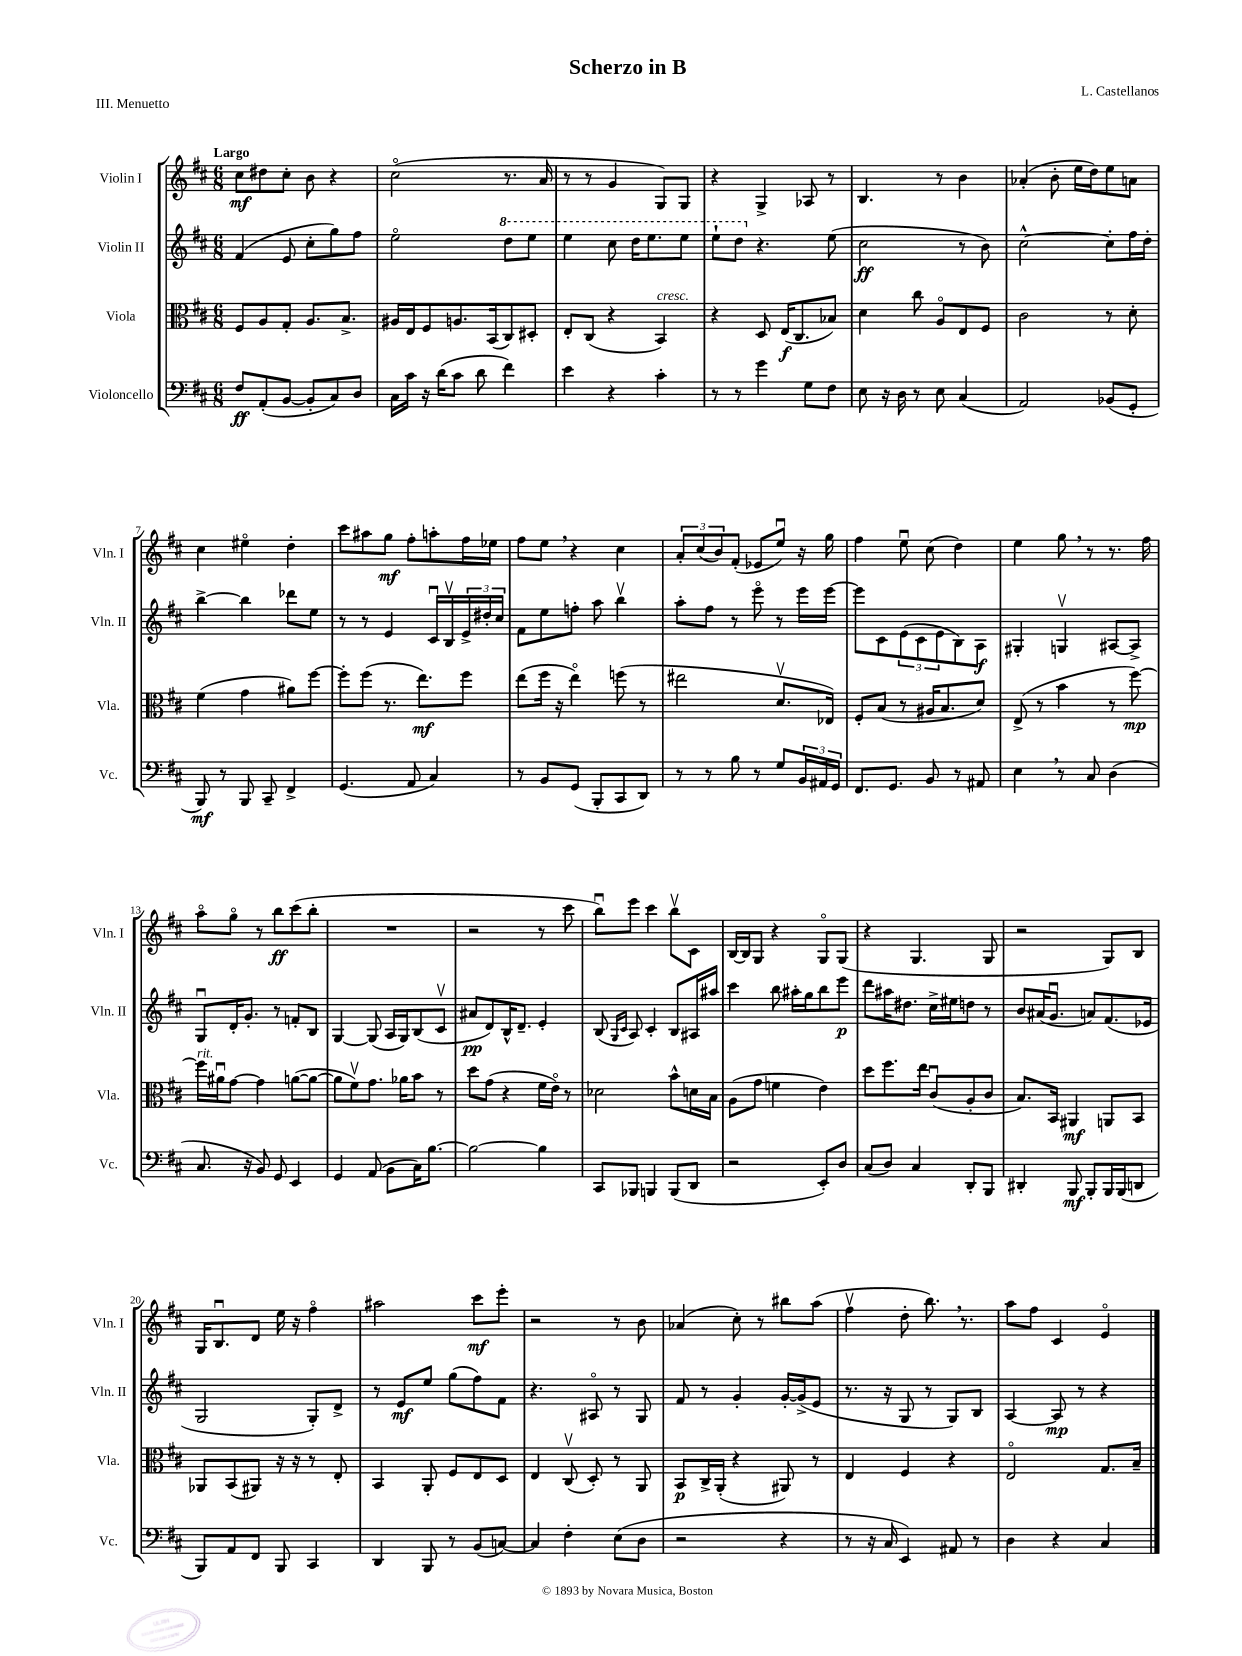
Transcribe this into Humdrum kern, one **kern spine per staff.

**kern	**dynam	**kern	**dynam	**kern	**dynam	**kern	**dynam
*part4	*part4	*part3	*part3	*part2	*part2	*part1	*part1
*staff4	*staff4	*staff3	*staff3	*staff2	*staff2	*staff1	*staff1
*I"Violoncello	*	*I"Viola	*	*I"Violin II	*	*I"Violin I	*
*I'Vc.	*	*I'Vla.	*	*I'Vln. II	*	*I'Vln. I	*
*clefF4	*	*clefC3	*	*clefG2	*	*clefG2	*
*k[f#c#]	*	*k[f#c#]	*	*k[f#c#]	*	*k[f#c#]	*
*M6/8	*	*M6/8	*	*M6/8	*	*M6/8	*
=1	=1	=1	=1	=1	=1	=1	=1
!	!	!	!	!	!	!LO:TX:a:B:t=Largo	!
8F#/L	ff	8F#/L	.	(4f#/	.	8cc#\L	mf
(8AA'/	.	8A/	.	.	.	8dd#X\	.
[8BB/J	.	8G'/J	.	8e/	.	8cc#'\J	.
8BB'/L]	.	8.A/L	.	8cc#'\L	.	8b\	.
8C#/)	.	.	.	8gg\)	.	4r	.
.	.	8.B^/J	.	.	.	.	.
8D/J	.	.	.	8ff#\J	.	.	.
=2	=2	=2	=2	=2	=2	=2	=2
16C#\LL	.	16A#X/LL	.	2ee\	.	(2cc#\	.
16c#\JJ	.	16E/J	.	.	.	.	.
16r	.	8F#/	.	.	.	.	.
(16d\KL	.	.	.	.	.	.	.
8c#\J	.	8.An/	.	.	.	.	.
8d\	.	.	.	.	.	.	.
.	.	(16BB/k	.	.	.	.	.
*	*	*	*	*8va	*	*	*
4f#\)	.	8C#/)	.	8ddd\L	.	8.r	.
.	.	8D#X'/J	.	8eee\J	.	.	.
.	.	.	.	.	.	16a/	.
=3	=3	=3	=3	=3	=3	=3	=3
4e\	.	8E'/L	.	4eee\	.	8r	.
.	.	(8C#/J	.	.	.	8r	.
4r	.	4r	.	8ccc#\	.	4g/	.
.	.	.	.	16ddd\KL	.	.	.
.	.	.	.	8.eee\	.	.	.
!	!	!LO:TX:a:i:t=cresc.	!	!	!	!	!
4c#'\	.	4BB/)	.	.	.	8G/L)	.
.	.	.	.	8eee\J	.	8G/J	.
=4	=4	=4	=4	=4	=4	=4	=4
8r	.	4r	.	8eee`\L	.	4r	.
8r	.	.	.	8ddd\J	.	.	.
*	*	*	*	*X8va	*	*	*
4g\	.	8D/	.	4.r	.	4G^/	.
.	.	(16E/KL	f	.	.	.	.
.	.	8.C#/	.	.	.	.	.
8G\L	.	.	.	.	.	8A-X/	.
8F#\J	.	8B-X/J)	.	(8ee\	.	8r	.
=5	=5	=5	=5	=5	=5	=5	=5
8E\	.	4d\	.	2cc#\	ff	4.B/	.
16r	.	.	.	.	.	.	.
16D\	.	.	.	.	.	.	.
8r	.	8cc#\	.	.	.	.	.
8E\	.	8A/L	.	.	.	8r	.
(4C#/	.	8E/	.	8r	.	4b\	.
.	.	8F#/J	.	8b\)	.	.	.
=6	=6	=6	=6	=6	=6	=6	=6
2AA/)	.	2c#\	.	[2cc#^^\	.	(4a-X'/	.
.	.	.	.	.	.	8b'\	.
.	.	.	.	.	.	16ee\LL	.
.	.	.	.	.	.	16dd\J)	.
(8BB-X/L	.	8r	.	8cc#'\L]	.	8ee\	.
8GG'/J	.	8d'\	.	16ff#\L	.	8an\J	.
.	.	.	.	16dd'\JJ	.	.	.
!!LO:LB:g=z
=7	=7	=7	=7	=7	=7	=7	=7
8BBB/)	mf	(4f#\	.	[4bb^\	.	4cc#\	.
8r	.	.	.	.	.	.	.
8BBB/	.	4g\	.	4bb\]	.	4ee#X\	.
8CC#~/	.	.	.	.	.	.	.
4FF#^/	.	8a#X\L)	.	8ddd-X\L	.	4dd'\	.
.	.	[8ff#\J	.	8ee\J	.	.	.
=8	=8	=8	=8	=8	=8	=8	=8
(4.GG/	.	8ff#'\L]	.	8r	.	8ccc#\L	.
.	.	(8ff#\J	.	8r	.	8aa#X\	.
.	.	8.r	.	4e/	.	8gg\J	mf
8AA/	.	.	.	.	.	8ff#'\L	.
.	.	8.ee\L)	mf	.	.	.	.
4C#/)	.	.	.	16c#u/LL	.	8aan'\	.
.	.	.	.	16Bv/	.	.	.
.	.	8ff#\J	.	24e^/	.	16ff#\L	.
.	.	.	.	24dd#X'/	.	.	.
.	.	.	.	.	.	16ee-X\JJ	.
.	.	.	.	24cc#/JJ	.	.	.
=9	=9	=9	=9	=9	=9	=9	=9
8r	.	(8ee\L	.	8f#\L	.	8ff#\L	.
8BB/L	.	16ff#\Jk	.	8ee\	.	8ee,\J	.
.	.	16r	.	.	.	.	.
(8GG/J	.	4ee\)	.	8ffn'\J	.	4r	.
8BBB'/L	.	.	.	8aa\	.	.	.
8CC#/	.	(8ffn\	.	4bbv\	.	4cc#\	.
8DD/J)	.	8r	.	.	.	.	.
=10	=10	=10	=10	=10	=10	=10	=10
8r	.	2ee#X\	.	8aa'\L	.	12a'/L	.
.	.	.	.	.	.	(12cc#/	.
8r	.	.	.	8ff#\J	.	.	.
.	.	.	.	.	.	12b/)	.
8B\	.	.	.	8r	.	(8f#'/J	.
8r	.	.	.	8eee\	.	8e-X/L	.
8G/L	.	8.dv/L	.	8r	.	8eeu/J)	.
24BB/L	.	.	.	16eee\LL	.	16r	.
24AA#X/	.	.	.	.	.	.	.
.	.	16E-X/Jk)	.	[16eee\JJ	.	16gg\	.
24GG/JJ	.	.	.	.	.	.	.
=11	=11	=11	=11	=11	=11	=11	=11
8.FF#/L	.	8F#'/L	.	8eee\L]	.	4ff#\	.
.	.	(8B/J	.	8c#\	.	.	.
8.GG/J	.	.	.	.	.	.	.
.	.	8r	.	(12e\	.	8eeu\	.
.	.	.	.	12c#\	.	.	.
8BB/	.	16A#X/KL	.	.	.	(8cc#\	.
.	.	.	.	12e\	.	.	.
.	.	8.B/	.	.	.	.	.
8r	.	.	.	8B\)	.	4dd\)	.
8AA#X/	.	8d/J)	.	8A\J	f	.	.
=12	=12	=12	=12	=12	=12	=12	=12
4E,\	.	(8E^/	.	4G#X'/	.	4ee\	.
.	.	8r	.	.	.	.	.
8r	.	4b\	.	4Gnv/	.	8gg,\	.
8C#/	.	.	.	.	.	8r	.
(4D\	.	8r	.	[8A#X/L	.	8.r	.
.	.	[8ff#\)	mp	8A#^/J]	.	.	.
.	.	.	.	.	.	16ff#\	.
!!LO:LB:g=z
=13	=13	=13	=13	=13	=13	=13	=13
!	!	!LO:TX:a:i:t=rit.	!	!	!	!	!
8.C#/	.	16ff#\LL]	.	8Gu/L	.	8aa\L	.
.	.	16a#Xu\J	.	.	.	.	.
.	.	[8g\J	.	16d'/K	.	8gg\J	.
16r	.	.	.	8.g'/J	.	.	.
8BB/)	.	4g\]	.	.	.	8r	.
8GG/	.	.	.	8r	.	8bb\L	ff
4EE/	.	([8an\L	.	8fn'/L	.	(8ccc#\	.
.	.	8a\J_	.	8B/J	.	8bb'\J	.
=14	=14	=14	=14	=14	=14	=14	=14
4GG/	.	8a\L]	.	[4G/	.	2.r	.
.	.	8f#v\)	.	.	.	.	.
(8AA/	.	8.g\J	.	(8G/]	.	.	.
8BB\L	.	.	.	16A/LL	.	.	.
.	.	16a-X\KL	.	16G/J)	.	.	.
16C#\K)	.	8b\J	.	(8B/	.	.	.
[8.B\J	.	.	.	.	.	.	.
.	.	8r	.	8c#v/J	.	.	.
=15	=15	=15	=15	=15	=15	=15	=15
2B\_	.	8dd\L	.	8a#X/L	pp	2r	.
.	.	(8g\J	.	8d/)	.	.	.
.	.	4r	.	16B^^/K	.	.	.
.	.	.	.	8.d~/J	.	.	.
4B\]	.	16f#\LL	.	4e'/	.	8r	.
.	.	16e\JJ)	.	.	.	.	.
.	.	8r	.	.	.	8ccc#\	.
=16	=16	=16	=16	=16	=16	=16	=16
8CC#/L	.	2d-X\	.	(8B/	.	8bbu\L)	.
.	.	.	.	16qqG/LL	.	.	.
.	.	.	.	16qqc#/JJ	.	.	.
8BBB-X/J	.	.	.	8A/)	.	8eee\J	.
4BBBn/	.	.	.	4c#'/	.	4ccc#\	.
(8BBB/L	.	8b^^\L	.	8B/L	.	8bbv\L	.
8DD/J	.	16dn\L	.	16A#X/L	.	8c#\J	.
.	.	16B\JJ	.	16aa#X/JJ	.	.	.
=17	=17	=17	=17	=17	=17	=17	=17
2r	.	(8A\L	.	4ccc#\	.	[16B/LL	.
.	.	.	.	.	.	16B/J]	.
.	.	8g\J	.	.	.	8G/J	.
.	.	4fn\	.	8bb\	.	4r	.
.	.	.	.	16aa#X'\LL	.	.	.
.	.	.	.	16gg\J	.	.	.
8EE'/L)	.	4e\)	.	8bb\	.	8G/L	.
8D/J	.	.	.	8eee\J	p	(8G/J	.
=18	=18	=18	=18	=18	=18	=18	=18
(8C#/L	.	8dd\L	.	8ddd\L	.	4r	.
8D/J)	.	8.ff#\	.	16aa#X\K	.	.	.
.	.	.	.	8.dd#X\J	.	.	.
4C#/	.	.	.	.	.	4.G/	.
.	.	16ee\Jk	.	.	.	.	.
.	.	(8c#u/L	.	16cc#^\LL	.	.	.
.	.	.	.	16ee#X\J	.	.	.
8DD'/L	.	8A'/	.	8ddn\J	.	.	.
8BBB/J	.	8c#/J	.	8r	.	8G/	.
=19	=19	=19	=19	=19	=19	=19	=19
4DD#X'/	.	8.B/L)	.	8b/L	.	2r	.
.	.	.	.	(16a#X/K	.	.	.
.	.	16BB/Jk	.	8.gu/J	.	.	.
8BBB/	mf	4AA#X/	mf	.	.	.	.
8BBB'/L	.	.	.	8an/L)	.	.	.
16BBB/L	.	8AAn/L	.	(8.f#/	.	8G/L)	.
(16BBB/J	.	.	.	.	.	.	.
8DDn/J	.	8BB/J	.	.	.	8B/J	.
.	.	.	.	16e-X/Jk	.	.	.
!!LO:LB:g=z
=20	=20	=20	=20	=20	=20	=20	=20
8BBB/L)	.	8AA-X/L	.	2G/	.	16G/KL	.
.	.	.	.	.	.	8.Bu/	.
8AA/	.	(8BB/	.	.	.	.	.
8FF#/J	.	8AA#X/J)	.	.	.	8d/J	.
8BBB/	.	16r	.	.	.	16ee\	.
.	.	16r	.	.	.	16r	.
4CC#/	.	8r	.	8G'/L)	.	4ff#\	.
.	.	8E'/	.	8d^/J	.	.	.
=21	=21	=21	=21	=21	=21	=21	=21
4DD/	.	4BB/	.	8r	.	2aa#X\	.
.	.	.	.	8e/L	mf	.	.
8BBB/	.	8AA'/	.	8ee/J	.	.	.
8r	.	8F#/L	.	(8gg\L	.	.	.
(8BB/L	.	8E/	.	8ff#\)	.	8ccc#\L	mf
[8Cn/J)	.	8D/J	.	8f#\J	.	8eee'\J	.
=22	=22	=22	=22	=22	=22	=22	=22
4C/]	.	4E/	.	4.r	.	2r	.
4F#'\	.	(8C#v/	.	.	.	.	.
.	.	8D'/)	.	8A#X/	.	.	.
(8E\L	.	8r	.	8r	.	8r	.
8D\J	.	8AA/	.	8G/	.	8b\	.
=23	=23	=23	=23	=23	=23	=23	=23
2r	.	8BB/L	p	8f#/	.	(4a-X/	.
.	.	16C#^/L	.	8r	.	.	.
.	.	(16AA'/JJ	.	.	.	.	.
.	.	4r	.	4g'/	.	8cc#'\)	.
.	.	.	.	.	.	8r	.
4r	.	8AA#X/)	.	[16g'/LL	.	8bb#X\L	.
.	.	.	.	(16g^/J]	.	.	.
.	.	8r	.	8e/J	.	(8aa\J	.
=24	=24	=24	=24	=24	=24	=24	=24
8r	.	4E/	.	8.r	.	4ff#v\	.
16r	.	.	.	.	.	.	.
16C#/	.	.	.	16r	.	.	.
4EE/)	.	4F#/	.	8G/	.	8dd'\	.
.	.	.	.	8r	.	8.bb,\)	.
8AA#X/	.	4r	.	8G/L)	.	.	.
.	.	.	.	.	.	8.r	.
8r	.	.	.	8B/J	.	.	.
=25	=25	=25	=25	=25	=25	=25	=25
4D\	.	2E/	.	[4A/	.	8aa\L	.
.	.	.	.	.	.	8ff#\J	.
4r	.	.	.	8A/]	mp	4c#/	.
.	.	.	.	8r	.	.	.
4C#/	.	8.G/L	.	4r	.	4e/	.
.	.	16B~/Jk	.	.	.	.	.
==	==	==	==	==	==	==	==
*-	*-	*-	*-	*-	*-	*-	*-
